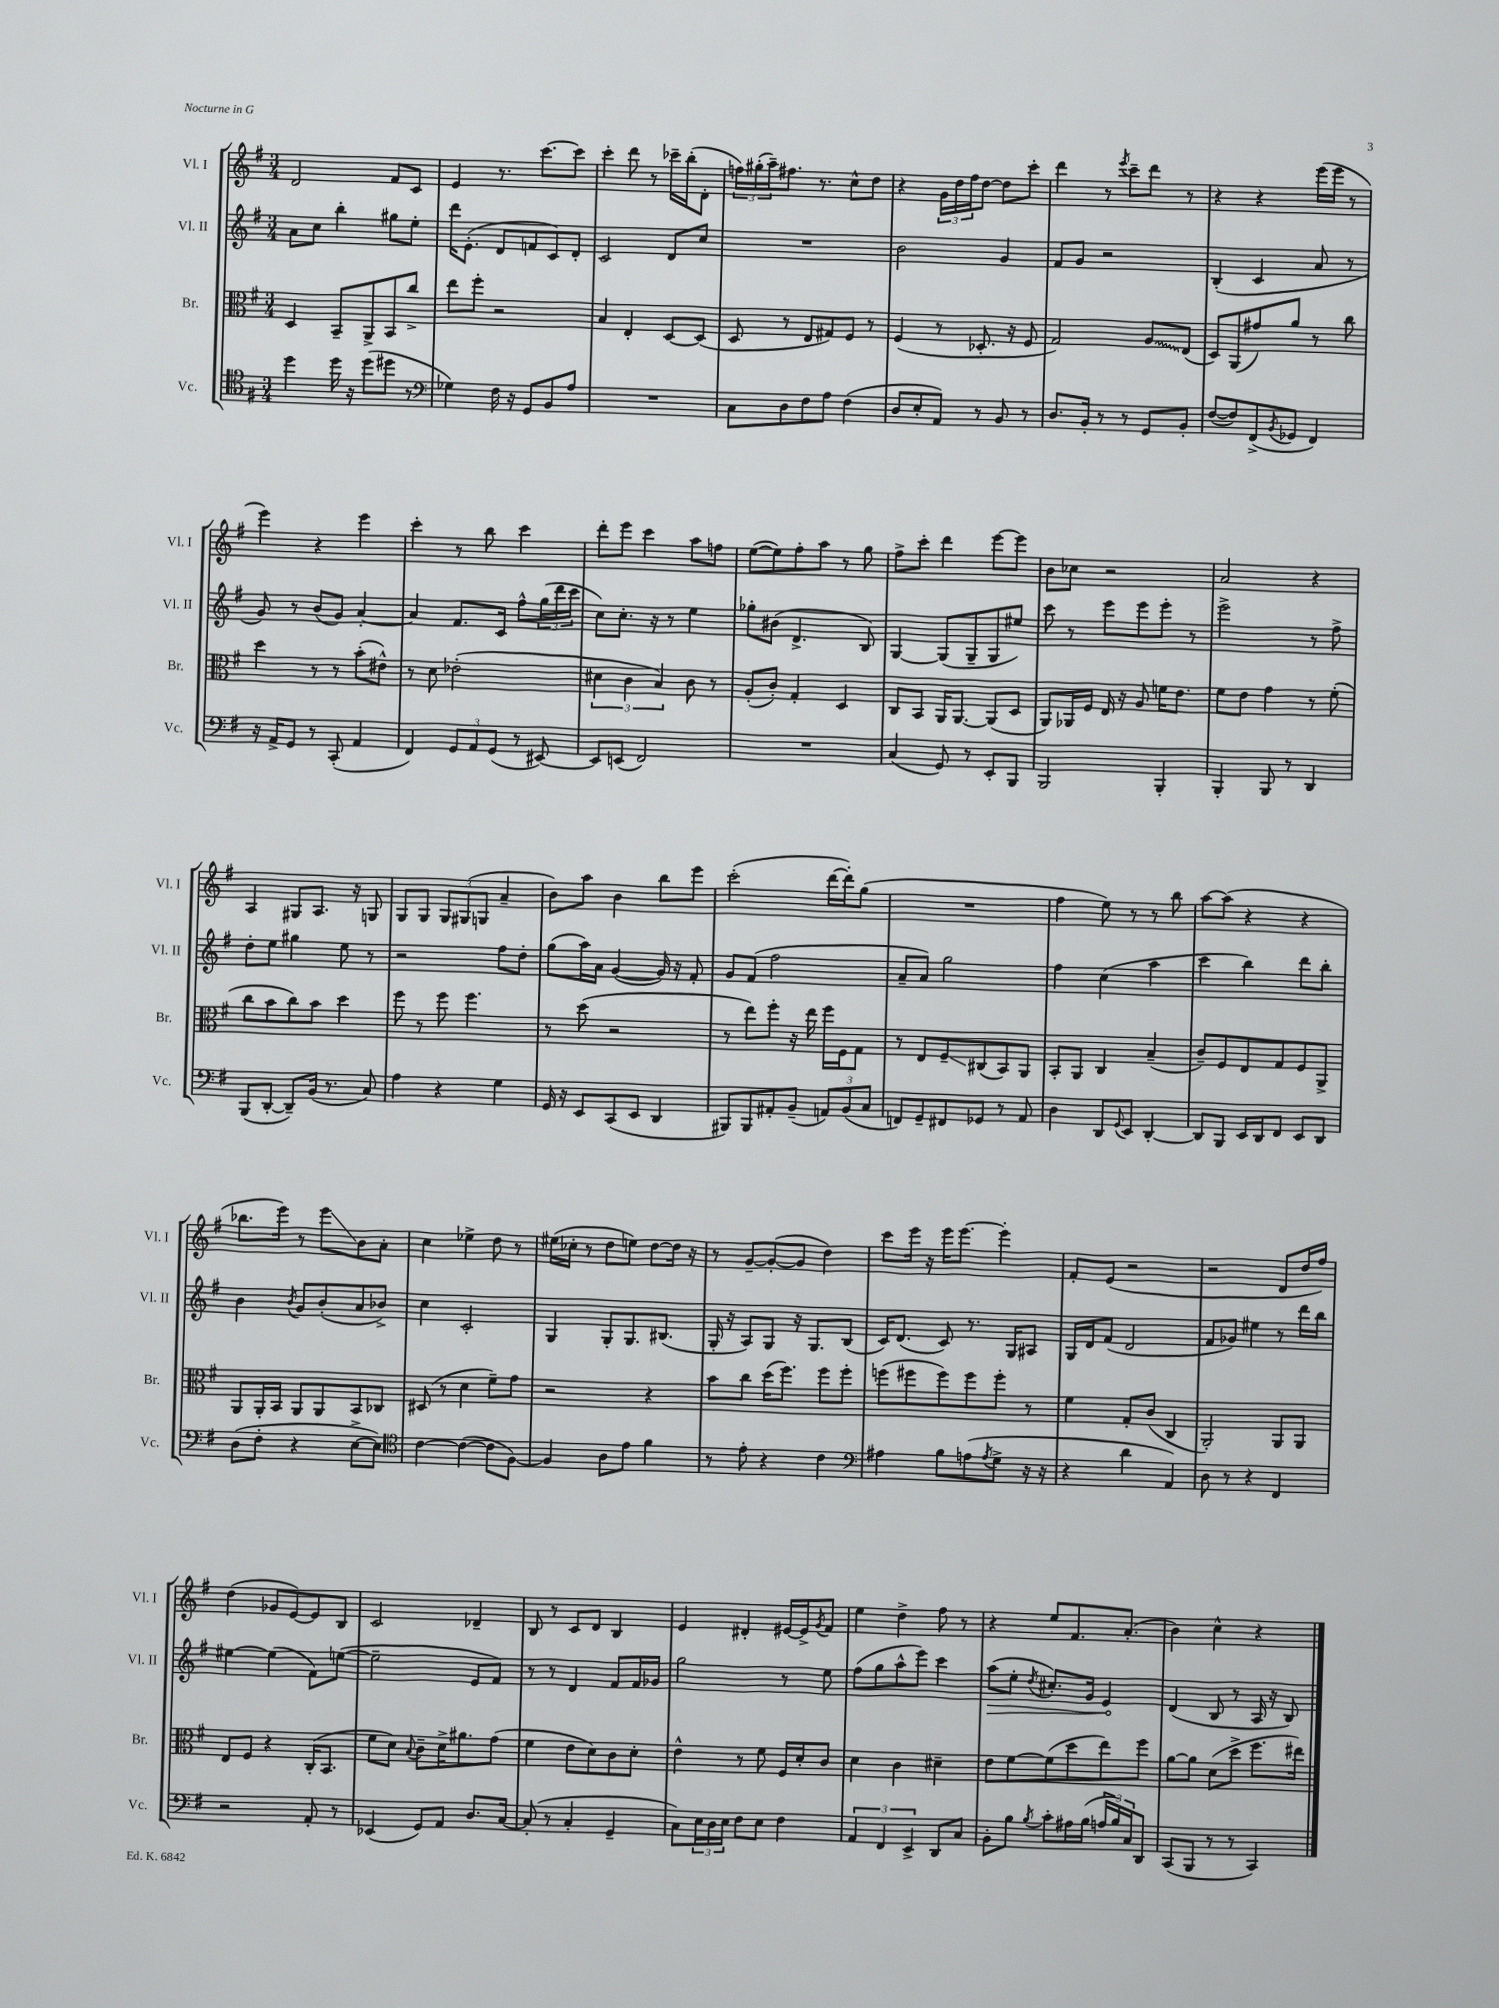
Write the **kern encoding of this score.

**kern	**kern	**kern	**kern
*staff4	*staff3	*staff2	*staff1
*clefC4	*clefC3	*clefG2	*clefG2
*k[f#]	*k[f#]	*k[f#]	*k[f#]
*M3/4	*M3/4	*M3/4	*M3/4
4dd	4D	8a	2d
.	.	8cc	.
16dd	8BB~	4bb'	.
16r	.	.	.
(8dd	8AA^	.	.
8dd#	8BB	8gg#	8f#
8r	8cc^	8ee'	8c
=	=	=	=
*clefF4	*	*	*
4G-)	8ee	16ddd	4e
.	.	(8.e'	.
.	8ff#'	.	.
16F#	2r	8d	8.r
16r	.	.	.
8GG	.	8f	.
.	.	.	[8.ccc
8BB	.	8c)	.
8A	.	8d'	8ccc]
=	=	=	=
2.r	4B	2c	4ccc'
.	4E'	.	8ddd
.	.	.	8r
.	[8D	8d	16ccc-~
.	.	.	(16bb'
.	(8D]	8cc	8d'
=	=	=	=
8C	8D	2.r	24ff)
.	.	.	(24gg#'
.	.	.	24aa~)
8D	8r	.	8.ff#
8F#	8E	.	.
.	.	.	8.r
8A	8G#)	.	.
(4F#	8F#	.	8cc^^
.	8r	.	8dd
=	=	=	=
8D	(4F#	2b	4r
8E'	.	.	.
8AA)	8r	.	24g
.	.	.	24dd
.	.	.	24ff#
8r	8.D-'	.	[8dd
8BB	.	4g	8dd]
.	16r	.	.
8r	8F#	.	8ccc'
=	=	=	=
8.D	2G)	8f#	4ddd
.	.	8g	.
16BB'	.	.	.
8r	.	2r	8r
.	.	.	8qeee
8r	.	.	8ccc~
8GG	8A	.	8ddd
8BB'	(8E	.	8r
=	=	=	=
([8F#	8D)	(4B'	4r
8F#])	(8AA	.	.
(8FF#^	8g#)	4c	4r
8qBB	.	.	.
8GG-	8a	.	.
4FF#)	8r	8a	(16eee
.	.	.	16eee
.	8cc	8r	8r
=	=	=	=
16r	4dd	8g)	4eee)
16AA^	.	.	.
8GG	.	8r	.
8r	8r	(8b	4r
(8CC'	8r	8g)	.
4AA	(8b'	[4a'	4eee
.	8e#^^)	.	.
=	=	=	=
4FF#)	8r	4a]	4ccc'
.	8d	.	.
12GG	(2e-'	8.f#	8r
12AA	.	.	.
.	.	.	8bb
(12GG	.	.	.
.	.	16c	.
8r	.	8ff#^^	4ccc
[8EE#)	.	(24gg	.
.	.	24ddd	.
.	.	24ccc	.
=	=	=	=
8EE#]	6d#	8cc)	8ddd'
(8EE	.	8.cc'	8eee
.	6c	.	.
2FF#)	.	.	4ccc
.	.	16r	.
.	6B)	.	.
.	.	8r	.
.	8c	4ee	8aa
.	8r	.	8ff
=	=	=	=
2.r	(8A'	8gg-'	([8ee
.	8c')	(8b#	8ee])
.	4G'	4.d^	8ff#'
.	.	.	8aa
.	4D	.	8r
.	.	8B)	8gg
=	=	=	=
(4C	8C	[4G	8ff#^
.	8BB	.	8ccc'
8GG)	16AA	(8G]	4ddd
.	[8.AA	.	.
8r	.	8G~	.
8EE'	(8AA]	8G	[8eee
8BBB	8D	8ee#)	8eee]
=	=	=	=
2BBB	8AA)	8ccc	8b
.	16AA-	8r	8cc-
.	16F#	.	.
.	16E	8eee	2r
.	16r	.	.
.	8A	8eee	.
4BBB'	16f	8eee'	.
.	8.e	.	.
.	.	8r	.
=	=	=	=
4BBB'	8f#	2eee^	2a
.	8e	.	.
8BBB	4g	.	.
8r	.	.	.
4DD	8r	8r	4r
.	(8f#'	8ff#^	.
=	=	=	=
(8BBB	8cc	8dd'	4A
[8DD'	8b	8ee	.
8DD~])	8cc)	4gg#	8G#
(16BB	8b	.	8.A
8.r	.	.	.
.	4dd	8ee	.
.	.	.	16r
8C)	.	8r	8G
=	=	=	=
4A	8ff#	2r	8G
.	8r	.	8G
4r	8ff#	.	12G
.	.	.	(12G#
.	4.ff#	.	.
.	.	.	12G
4G	.	8ff#	4a~
.	.	8dd'	.
=	=	=	=
16GG	8r	(8gg	8b)
16r	.	.	.
8EE	(8dd	16aa)	8aa
.	.	16a	.
(8CC	2r	([4g	4b
8EE	.	.	.
4DD	.	16g])	8bb
.	.	16r	.
.	.	8f#'	8eee
=	=	=	=
8BBB#)	8r	8g	(2ccc'
8BBB#	8ee)	(8f#	.
8AA#'	8ff#'	2ff#	.
(8BB~	16r	.	.
.	16ee	.	.
12AA)	16ff#	.	[16ddd
.	16F#	.	16ddd'])
(12BB	.	.	.
.	8G	.	(8gg
12C	.	.	.
=	=	=	=
8FF)	8r	8a~	2.r
8GG~	8E	8a)	.
8FF#	8F#~	2gg	.
8GG-	(8C#	.	.
8r	8BB)	.	.
8AA	8AA	.	.
=	=	=	=
4D	8BB'	4ff#	4ff#
.	8AA	.	.
8DD	4C	(4cc	8ee)
8qqGG	.	.	.
8EE	.	.	8r
[4DD'	(4B~	4aa	8r
.	.	.	8bb
=	=	=	=
8DD]	8c~)	4ccc	[8aa
8BBB	8F#	.	(8aa]
16EE	8E	4bb)	4r
16DD	.	.	.
8FF#	8G	.	.
8EE	8F#	8ddd	4r
8DD	8AA^	8bb'	.
=	=	=	=
(8D	8AA	4b	8.bb-
8F#'	16AA'	.	.
.	16BB	.	16eee)
.	.	8qb	.
4r	8AA	8g	8r
.	8AA	(8b'	8eee
[8E^	8BB	8a	8b
8E])	8C-	8b-^)	8a'
=	=	=	=
*clefC4	*	*	*
[4c	(8D#	4cc	4cc
.	8r	.	.
(4c_	4d	2c'	4ee-^
8c]	8f#~)	.	8dd
[8F#)	8g	.	8r
=	=	=	=
4F#]	2r	4G	(16ee#
.	.	.	16cc-'
.	.	.	8r
8A	.	8G'	8dd
8e	.	8.G	8ee)
4f#	4r	.	[8dd
.	.	(8.B#	.
.	.	.	16dd]
.	.	.	16r
=	=	=	=
8r	8b	16G'	8r
.	.	16r	.
8e'	8cc	8A)	[8g~
4r	(16dd	8G	(8g'_
.	8.ff#)	.	.
.	.	16r	8g]
.	.	8.G	.
4c	8ff#	.	4dd)
.	8ff#'	(8B	.
=	=	=	=
*clefF4	*	*	*
4A#	(8ff	16c)	8ccc
.	.	(8.d	.
.	8ff#	.	16eee
.	.	.	16r
8B	8ff#)	8c)	16eee
.	.	.	[8.eee
(8A	8ff#	8.r	.
8qA	.	.	.
8G^	8ff#'	.	4eee']
.	.	16G	.
16r	8r	8A#	.
16r	.	.	.
=	=	=	=
4r	4f#	16G	8f#'
.	.	16d	.
.	.	(8f#	(8e
4d	8G'	2d	2r
.	(8c	.	.
4AA)	4C	.	.
=	=	=	=
8D	2AA')	8f#	2r
8r	.	8g-)	.
4r	.	4ee#	.
4FF#	8AA	8r	8d
.	8AA	16ddd	16dd
.	.	16bb	16ff#)
=	=	=	=
2r	8E	[4ee#	(4dd
.	8F#	.	.
.	4r	(4ee#]	8g-
.	.	.	[8e)
8AA'	(16C'	8f#)	8e]
.	8.BB	.	.
8r	.	([8ee	8B
=	=	=	=
(4EE-	8f#	2ee~]	2c
.	8d)	.	.
.	8qqB	.	.
8GG)	8c~	.	.
8AA	16d^	.	.
.	8.a#	.	.
8.D	.	8e	4d-~
.	(8g	8f#)	.
[16C	.	.	.
=	=	=	=
(8C']	4f#	8r	8B
8r	.	8r	8r
4C'	8e	4d	8c
.	8d)	.	8d
4GG~	8c	8f#	4B
.	8d'	16f#	.
.	.	16g-	.
=	=	=	=
8C)	4e^^	2gg	4e
24E	.	.	.
24D	.	.	.
24E	.	.	.
8F#	8r	.	4d#'
8E	8f#	.	.
4F#	16F#	8r	[16e#
.	16d'	.	16e#^]
.	.	.	8qg
.	8c	8ee	8f#
=	=	=	=
6AA	4d	(8ff#	4ee
.	.	8gg	.
6FF#	.	.	.
.	4c	8aa^^	4dd^
6EE^	.	.	.
.	.	8eee)	.
8DD	4d#~	4ccc	8ff#
8C	.	.	8r
=	=	=	=
8BB'	8e	(8aa	4r
8B	[8f#	8ee'	.
8qB	.	8qdd	.
8c'	(8f#]	8.cc#')	8ee
16A#	8dd	.	8.f#
(16B	.	16g	.
24A	8ee)	4e	.
24B)	.	.	.
.	.	.	(8.a'
24C	.	.	.
8DD	8ff#	.	.
=	=	=	=
(8CC	[8a	(4d	4b)
8BBB	8a]	.	.
8r	(8d	8B	4cc^^
8r	8dd^	8r	.
4CC)	8.ff#	16A	4r
.	.	16r	.
.	.	8B)	.
.	16ee#)	.	.
==	==	==	==
*-	*-	*-	*-
